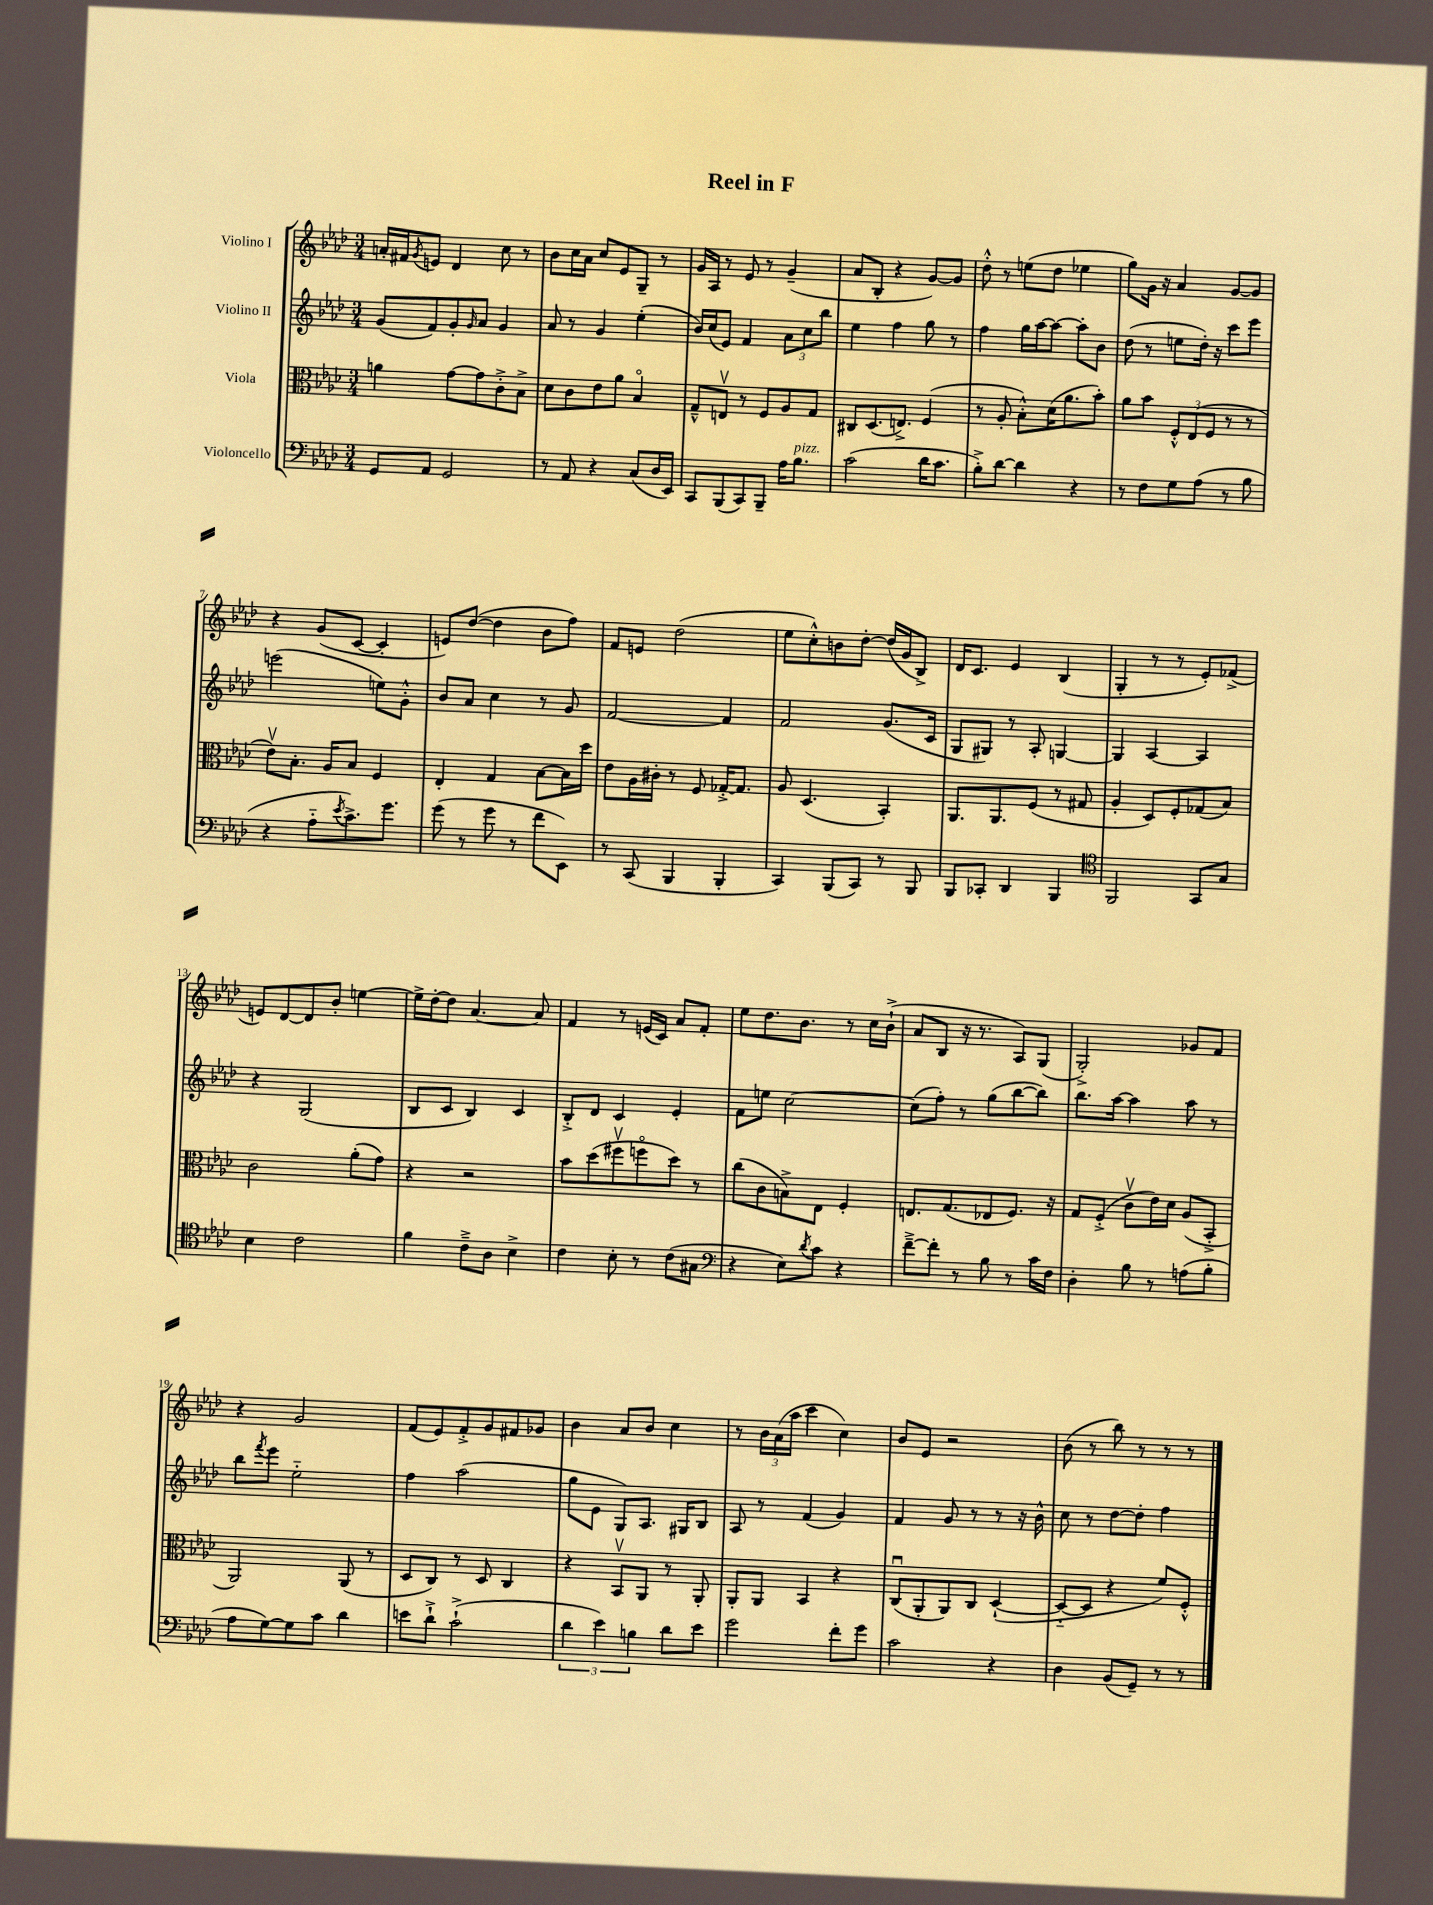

**kern	**kern	**kern	**kern
*staff4	*staff3	*staff2	*staff1
*clefF4	*clefC3	*clefG2	*clefG2
*k[b-e-a-d-]	*k[b-e-a-d-]	*k[b-e-a-d-]	*k[b-e-a-d-]
*M3/4	*M3/4	*M3/4	*M3/4
8GG/L	4a\	(8g/L	16a'/LL
.	.	.	16f#/J
.	.	.	8qg/
8AA-/J	.	8f/)	8e/J
2GG/	[8g\L	8g'/	4d-/
.	.	16qqg/	.
.	8g\]	8a-/J	.
.	8c'^\	4g/	8cc\
.	8B-^\J	.	8r
=	=	=	=
8r	8d-\L	8a-/	8b-\L
8AA-/	8c\	8r	16cc\L
.	.	.	16a-\JJ
4r	8e-\	4g/	8cc/L
.	8a-\J	.	8e-/
(8C/L	4B-o/	(4ee-'\	8G~/J
16D-/L	.	.	8r
16EE-/JJ)	.	.	.
=	=	=	=
8CC/L	8G~^^/L	16b-/LL)	16g/LL
.	.	(16cc/J	16A-/JJ
(8BBB-/	8Ev/J	8e-/J)	8r
8CC/)	8r	4f/	8e-/
8BBB-~/J	8F/L	.	8r
16A-\LK	8A-/	12a-\L	(4g~/
8.B-\J	.	.	.
.	.	12cc\	.
.	8G/J	.	.
.	.	12bb-\J	.
=	=	=	=
(2c\	8C#/L	4ee-\	8a-/L
.	(8.D-/	.	8B-'/J
.	.	4ff\	4r
.	8.E^/J)	.	.
16d-\LK	(4F/	8gg\	[8g/L)
8.c\J	.	.	.
.	.	8r	8g/]J
=	=	=	=
8B-'^\L)	8r	4ff\	8dd-'^^\
[8d-\J	8A-'/	.	8r
4d-\]	8B-'^^\L)	16gg\LL	(8ee\L
.	.	[16aa-\J	.
.	(16d-\K	8aa-\_J	8dd-\J
.	8.a-\	.	.
4r	.	8aa-'\]L	4ee-\
.	8b-'\J)	8b-\J	.
=	=	=	=
8r	8a-\L	(8dd-\	8gg\L)
8F\L	8b-\J	8r	16g\Jk
.	.	.	16r
8G\	12F'^^/L	8ee\L	4a-/
.	(12E-/	.	.
(8A-\J	.	16dd-'\Jk)	.
.	12F/J	.	.
.	.	16r	.
8r	8r	8ccc\L	[8g/L
8B-\	8r	8eee-\J	8g/]J
=	=	=	=
4r	8e-v\L)	(2eee\	4r
.	8.B-'\J	.	.
8A-'~\L	.	.	(8g/L
.	16A-/LK	.	.
8qe-/	.	.	.
8.c^\)	8B-/J	.	[8c/J
.	4F/	8ee\L)	4c'/]
8.g\J	.	.	.
.	.	8g'^^\J	.
=	=	=	=
(8g\	4E-'/	8b-/L	8e/L)
8r	.	8a-/J	([8dd-/J
8g\	4G/	4cc\	4dd-\]
8r	.	.	.
8f\L	[8B-\L	8r	8b-\L
8EE-\J)	16B-\]L	8g/	8ff\J)
.	16dd-\JJ	.	.
=	=	=	=
8r	8e-\L	[2f/	8f/L
(8CC/	16A-\L	.	8e/J
.	16c#'\JJ	.	.
4BBB-/	8r	.	(2dd-\
.	8F/	.	.
4BBB-'/	[16G-'^/LK	4f/]	.
.	8.G-/]J	.	.
=	=	=	=
4CC/)	8A-/	2f/	8ee-\L
.	(4.D-/	.	8cc'^^\)
(8BBB-/L	.	.	8b\
8CC/J)	.	.	[8dd-'\J
8r	4BB-'/)	(8.g/L	(16dd-/]LL
.	.	.	16g/J
8BBB-/	.	.	8B-^/J)
.	.	16c/Jk	.
=	=	=	=
8BBB-/L	8.AA-/L	8G/L	16d-/LK
.	.	.	8.c/J
8CC-'/J	.	8G#/J)	.
.	8.AA-/	.	.
4DD-/	.	8r	4e-/
.	(8F/J	8A-'/	.
4BBB-/	8r	[4G/	(4B-/
.	8G#/	.	.
=	=	=	=
*clefC4	*	*	*
2FF/	4A-'/	4G/]	4G'/
.	8D-/L)	[4A-/	8r
.	8F'/	.	8r
8GG/L	(8G-/	4A-/]	8e-'/L)
8G/J	8B-/J)	.	(8f-^/J
=	=	=	=
4B-\	2c\	4r	8e/L)
.	.	.	[8d-/
2c\	.	(2G/	8d-/]
.	.	.	8b-'/J
.	(8a-'\L	.	[4ee\
.	8g\J)	.	.
=	=	=	=
4f\	4r	8B-/L	16ee^\]LL
.	.	.	[16dd-'\J
.	.	8c/J	8dd-\]J
8c~^\L	2r	4B-/)	[4.a-/
8A-\J	.	.	.
4B-^\	.	4c/	.
.	.	.	8a-/]
=	=	=	=
4c\	8b-\L	8B-'^/L	4f/
.	(8dd-\	8d-/J	.
8B-'\	8ff#v\	4c/	8r
8r	8ffo\	.	(16e/LL
.	.	.	16c/JJ)
(8c\L	8dd-\J)	4e-'/	8a-/L
8G#\J	8r	.	8f'/J
=	=	=	=
*clefF4	*	*	*
4r	(8cc\L	8f\L	8ee-\L
.	8c\	8ee\J	8.dd-\
8E-\L)	8B^\)	[2cc\	.
.	.	.	8.b-\J
8qd-/	.	.	.
8c\J	8E-\J	.	.
4r	4F'/	.	8r
.	.	.	16cc\LL
.	.	.	(16b-`^\JJ
=	=	=	=
[8f~^\L	8.E/L	(8cc\]L	8a-/L
8f'\]J	.	8ff'\J)	8B-/J
.	(8.G/	.	.
8r	.	8r	16r
.	.	.	8.r
8B-\	8E-/	(8gg\L	.
8r	8.F/J)	[8bb-\	8A-/L)
16c\LL	.	8bb-\]J)	(8G/J
16F\JJ	16r	.	.
=	=	=	=
4D-'\	8G/L	8.bb-\L	2G'^/)
.	(8F'^/J	.	.
.	.	[16aa-\Jk	.
8B-\	8cv\L	4aa-\]	.
8r	16e-\L)	.	.
.	16d-\JJ	.	.
(8A\L	(8A-/L	8aa-\	8g-/L
8B-'\J	8BB-'^/J	8r	8f/J
=	=	=	=
8A-\L	2AA-/)	8bb-\L	4r
.	.	8qfff/	.
[8G\)	.	8eee-\J	.
8G\]	.	2ee-'~\	2g/
8c\J	.	.	.
4d-\	(8AA-/	.	.
.	8r	.	.
=	=	=	=
8e\L	8D-/L	4ff\	(8f/L
8d-`^\J	8C/J)	.	8e-/)
(2c`^\	8r	(2aa-\	8f'^/
.	8D-/	.	8g/
.	4C/	.	8f#/
.	.	.	8g-/J
=	=	=	=
6d-\	4r	8gg\L	4b-\
.	.	8e-\J	.
6e-\)	.	.	.
.	8BB-v/L	8G/L)	8a-/L
6B\	.	.	.
.	8AA-/J	8.A-/J	8b-/J
8d-\L	8r	.	4cc\
.	.	16G#/LK	.
8e-\J	8AA-'/	8B-/J	.
=	=	=	=
2g\	8AA-'/L	8A-/	8r
.	8AA-/J	8r	24b-\LL
.	.	.	(24a-\
.	.	.	24aa-\JJ
.	4BB-/	(4f/	4ccc\
8f'\L	4r	4g/)	4cc\)
8g\J	.	.	.
=	=	=	=
2c\	(8Cu/L	4f/	8b-/L
.	8AA-'/	.	8e-/J
.	8AA-/)	8g/	2r
.	8C/J	8r	.
4r	([4D-`/	8r	.
.	.	16r	.
.	.	16b-^^\	.
=	=	=	=
4D-\	8D-'~/_L	8cc\	(8b-\
.	8D-/]J	8r	8r
(8BB-/L	4r	[8dd-\L	8bb-\)
8GG~/J)	.	8dd-'\]J	8r
8r	8f/L)	4ff\	8r
8r	8F'^^/J	.	8r
==	==	==	==
*-	*-	*-	*-
